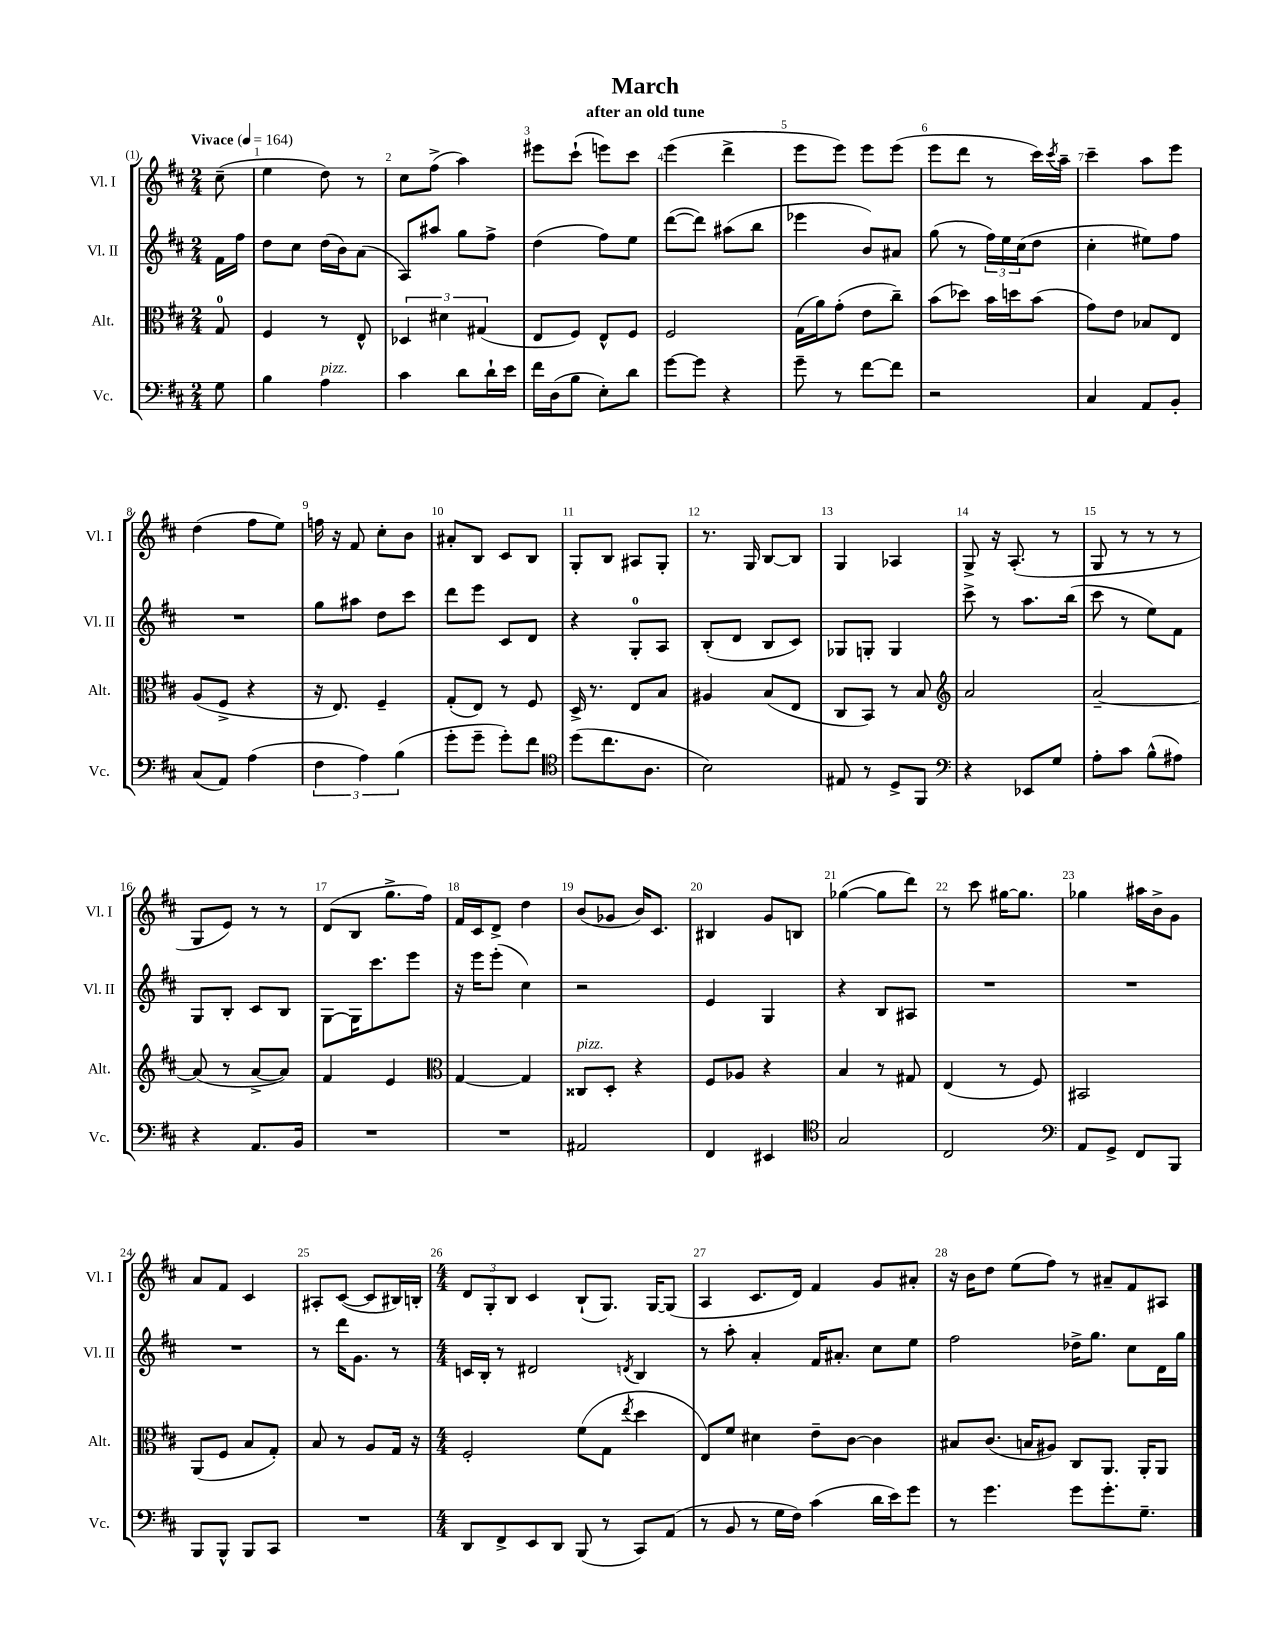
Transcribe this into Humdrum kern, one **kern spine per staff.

**kern	**kern	**kern	**kern
*part4	*part3	*part2	*part1
*staff4	*staff3	*staff2	*staff1
*I"Vc.	*I"Alt.	*I"Vl. II	*I"Vl. I
*I'Vc.	*I'Alt.	*I'Vl. II	*I'Vl. I
*clefF4	*clefC3	*clefG2	*clefG2
*k[f#c#]	*k[f#c#]	*k[f#c#]	*k[f#c#]
*M2/4	*M2/4	*M2/4	*M2/4
*MM164	*MM164	*MM164	*MM164
=	=	=	=
!	!	!	!LO:TX:a:B:t=Vivace
8G\	8G/	16f#\LL	(8cc#~\
.	.	16ff#\JJ	.
=1	=1	=1	=1
4B\	4F#/	8dd\L	4ee\
.	.	8cc#\J	.
!LO:TX:a:i:t=pizz.	!	!	!
4A\	8r	(16dd\LL	8dd\)
.	.	16b\J)	.
.	8E^^/	(8a\J	8r
=2	=2	=2	=2
4c#\	6D-X/	8A/L)	8cc#\L
.	.	8aa#X/J	(8ff#^\J
.	6d#X\	.	.
8d\L	.	8gg\L	4aa\)
.	(6G#X/	.	.
16d`\L	.	8ff#^\J	.
16e\JJ	.	.	.
=3	=3	=3	=3
16f#\LL	8E/L	(4dd\	8eee#X\L
(16D\J	.	.	.
8B\J	8F#/J)	.	(8ccc#`\J
8E'\L)	8E^^/L	8ff#\L)	8eeen\L)
8d\J	8F#/J	8ee\J	8ccc#\J
=4	=4	=4	=4
[8g\L	2F#/	([8ddd\L	(4eee\
8g\J]	.	8ddd\J])	.
4r	.	(8aa#X\L	4ddd^\
.	.	8bb\J	.
=5	=5	=5	=5
8g~\	(16G\LL	4eee-X\	8eee\L
.	16a\J)	.	.
8r	(8g'\J	.	8eee\J)
[8f#\L	8e\L	8b/L)	8eee\L
8f#\J]	8cc#~\J)	8a#X/J	(8eee\J
=6	=6	=6	=6
2r	(8b\L	(8gg\	8eee\L
.	8dd-X\J)	8r	8ddd\J
.	16b\LL	24ff#\LL)	8r
.	.	24ee\	.
.	16ddn\J	.	.
.	.	(24cc#\J	.
.	(8b\J	8dd\J	16ccc#\LL)
.	.	.	8qccc#/
.	.	.	16aa~\JJ
=7	=7	=7	=7
4C#/	8g\L)	4cc#'\	4ccc#~\
.	8e\J	.	.
8AA/L	8B-X/L	8ee#X\L)	8aa\L
8BB'/J	8E/J	8ff#\J	8eee\J
!!LO:LB:g=z
=8	=8	=8	=8
(8C#/L	(8A/L	2r	(4dd\
8AA/J)	8F#^/J	.	.
(4A\	4r	.	8ff#\L
.	.	.	8ee\J)
=9	=9	=9	=9
6F#\	16r	8gg\L	16ffn\
.	8.E/)	.	16r
.	.	8aa#X\J	8f#/
6A\)	.	.	.
.	4F#~/	8dd\L	8cc#'\L
(6B\	.	.	.
.	.	8ccc#\J	8b\J
=10	=10	=10	=10
8g'\L	(8G'/L	8ddd\L	8a#X'/L
8g~\J	8E/J)	8eee\J	8B/J
8g'\L)	8r	8c#/L	8c#/L
8f#\J	8F#/	8d/J	8B/J
=11	=11	=11	=11
*clefC4	*	*	*
(8dd\L	16D^/	4r	8G'/L
.	8.r	.	.
8.cc#\	.	.	8B/J
.	8E/L	8G'/L	8A#X/L
8.A\J	.	.	.
.	8B/J	8A/J	8G'/J
=12	=12	=12	=12
2B\)	4A#X/	(8B'/L	8.r
.	.	8d/J	.
.	.	.	16G/
.	(8B/L	8B/L	[8B/L
.	8E/J	8c#/J)	8B/J]
=13	=13	=13	=13
8E#X/	8C#/L	8G-X/L	4G/
8r	8BB/J)	8Gn'/J	.
8D^/L	8r	4G/	4A-X/
8FF#/J	8B/	.	.
=14	=14	=14	=14
*clefF4	*clefG2	*	*
4r	2a/	8ccc#^\	8G^/
.	.	8r	16r
.	.	.	(8.A'/
8EE-X/L	.	8.aa\L	.
8G/J	.	.	8r
.	.	(16bb\Jk	.
=15	=15	=15	=15
8A'\L	[2a~/	8ccc#\	8G/
8c#\J	.	8r	8r
(8B^^\L	.	8ee\L)	8r
8A#X\J)	.	8f#\J	8r
!!LO:LB:g=z
=16	=16	=16	=16
4r	(8a/]	8G/L	8G/L
.	8r	8B'/J	8e/J)
8.AA/L	[8a^/L	8c#/L	8r
.	8a/J])	8B/J	8r
16BB/Jk	.	.	.
=17	=17	=17	=17
2r	4f#/	[8G\L	(8d/L
.	.	16G\K]	8B/J
.	.	8.ccc#\	.
.	4e/	.	8.gg^\L
.	.	8eee\J	.
.	.	.	16ff#\Jk)
=18	=18	=18	=18
*	*clefC3	*	*
2r	[4G/	16r	16f#/LL
.	.	16eee\KL	16c#/J
.	.	(8eee'\J	8d^/J
.	4G/]	4cc#\)	4dd\
=19	=19	=19	=19
!	!LO:TX:a:i:t=pizz.	!	!
2AA#X/	8C##X/L	2r	(8b/L
.	8D'/J	.	8g-X/J
.	4r	.	16b/KL)
.	.	.	8.c#/J
=20	=20	=20	=20
4FF#/	8F#/L	4e/	4B#X/
.	8A-X/J	.	.
4EE#X/	4r	4G/	8g/L
.	.	.	8Bn/J
=21	=21	=21	=21
*clefC4	*	*	*
2G/	4B/	4r	([4gg-X\
.	8r	8B/L	8gg-\L]
.	8G#X/	8A#X/J	8ddd\J)
=22	=22	=22	=22
2C#/	(4E/	2r	8r
.	.	.	8ccc#\
.	8r	.	[16gg#X\KL
.	.	.	8.gg#\J]
.	8F#/)	.	.
=23	=23	=23	=23
*clefF4	*	*	*
8AA/L	2BB#X/	2r	4gg-X\
8GG^/J	.	.	.
8FF#/L	.	.	16aa#X\LL
.	.	.	16b^\J
8BBB/J	.	.	8g\J
!!LO:LB:g=z
=24	=24	=24	=24
8BBB/L	(8AA/L	2r	8a/L
8BBB^^/J	8F#/J	.	8f#/J
8BBB/L	8B/L	.	4c#/
8CC#/J	8G'/J)	.	.
=25	=25	=25	=25
2r	8B/	8r	8A#X'/L
.	8r	16ddd\KL	([8c#/J
.	.	8.g\J	.
.	8A/L	.	8c#/L]
.	16G/Jk	8r	16B#X/L)
.	16r	.	16Bn'/JJ
=26	=26	=26	=26
*M4/4	*M4/4	*M4/4	*M4/4
8DD/L	2F#'/	16cn/LL	12d/L
.	.	16B'/JJ	.
.	.	.	12G'/
8FF#^/	.	8r	.
.	.	.	12B/J
8EE/	.	2d#X/	4c#/
8DD/J	.	.	.
(8BBB/	(8f#\L	.	(8B`/L
8r	8G\J	.	8.G/J)
.	8qee/	8qdn/	.
8CC#/L)	4dd\	4B/	.
.	.	.	[16G/KL
(8AA/J	.	.	(8G/J]
=27	=27	=27	=27
8r	8E/L)	8r	4A/
8BB/	8f#/J	8aa'\	.
8r	4d#X\	4a'/	8.c#/L
16G\LL	.	.	.
16F#\JJ)	.	.	16d/Jk)
(4c#\	8e~\L	16f#/KL	4f#/
.	.	8.a#X'/J	.
.	[8c#\J	.	.
16d\LL	4c#\]	8cc#\L	8g/L
16e\J)	.	.	.
8g\J	.	8ee\J	8a#X'/J
=28	=28	=28	=28
8r	8B#X/L	2ff#\	16r
.	.	.	16b\KL
4.g\	(8.c#/J	.	8dd\J
.	.	.	(8ee\L
.	16Bn/KL	.	.
.	8A#X/J)	.	8ff#\J)
8g\L	8C#/L	16dd-X^\KL	8r
.	.	8.gg\J	.
8.g'\	8.AA/J	.	8a#X~/L
.	.	8cc#\L	8f#/
8.G~\J	16AA'/KL	.	.
.	8AA/J	16d\L	8A#X/J
.	.	16gg\JJ	.
==	==	==	==
*-	*-	*-	*-
